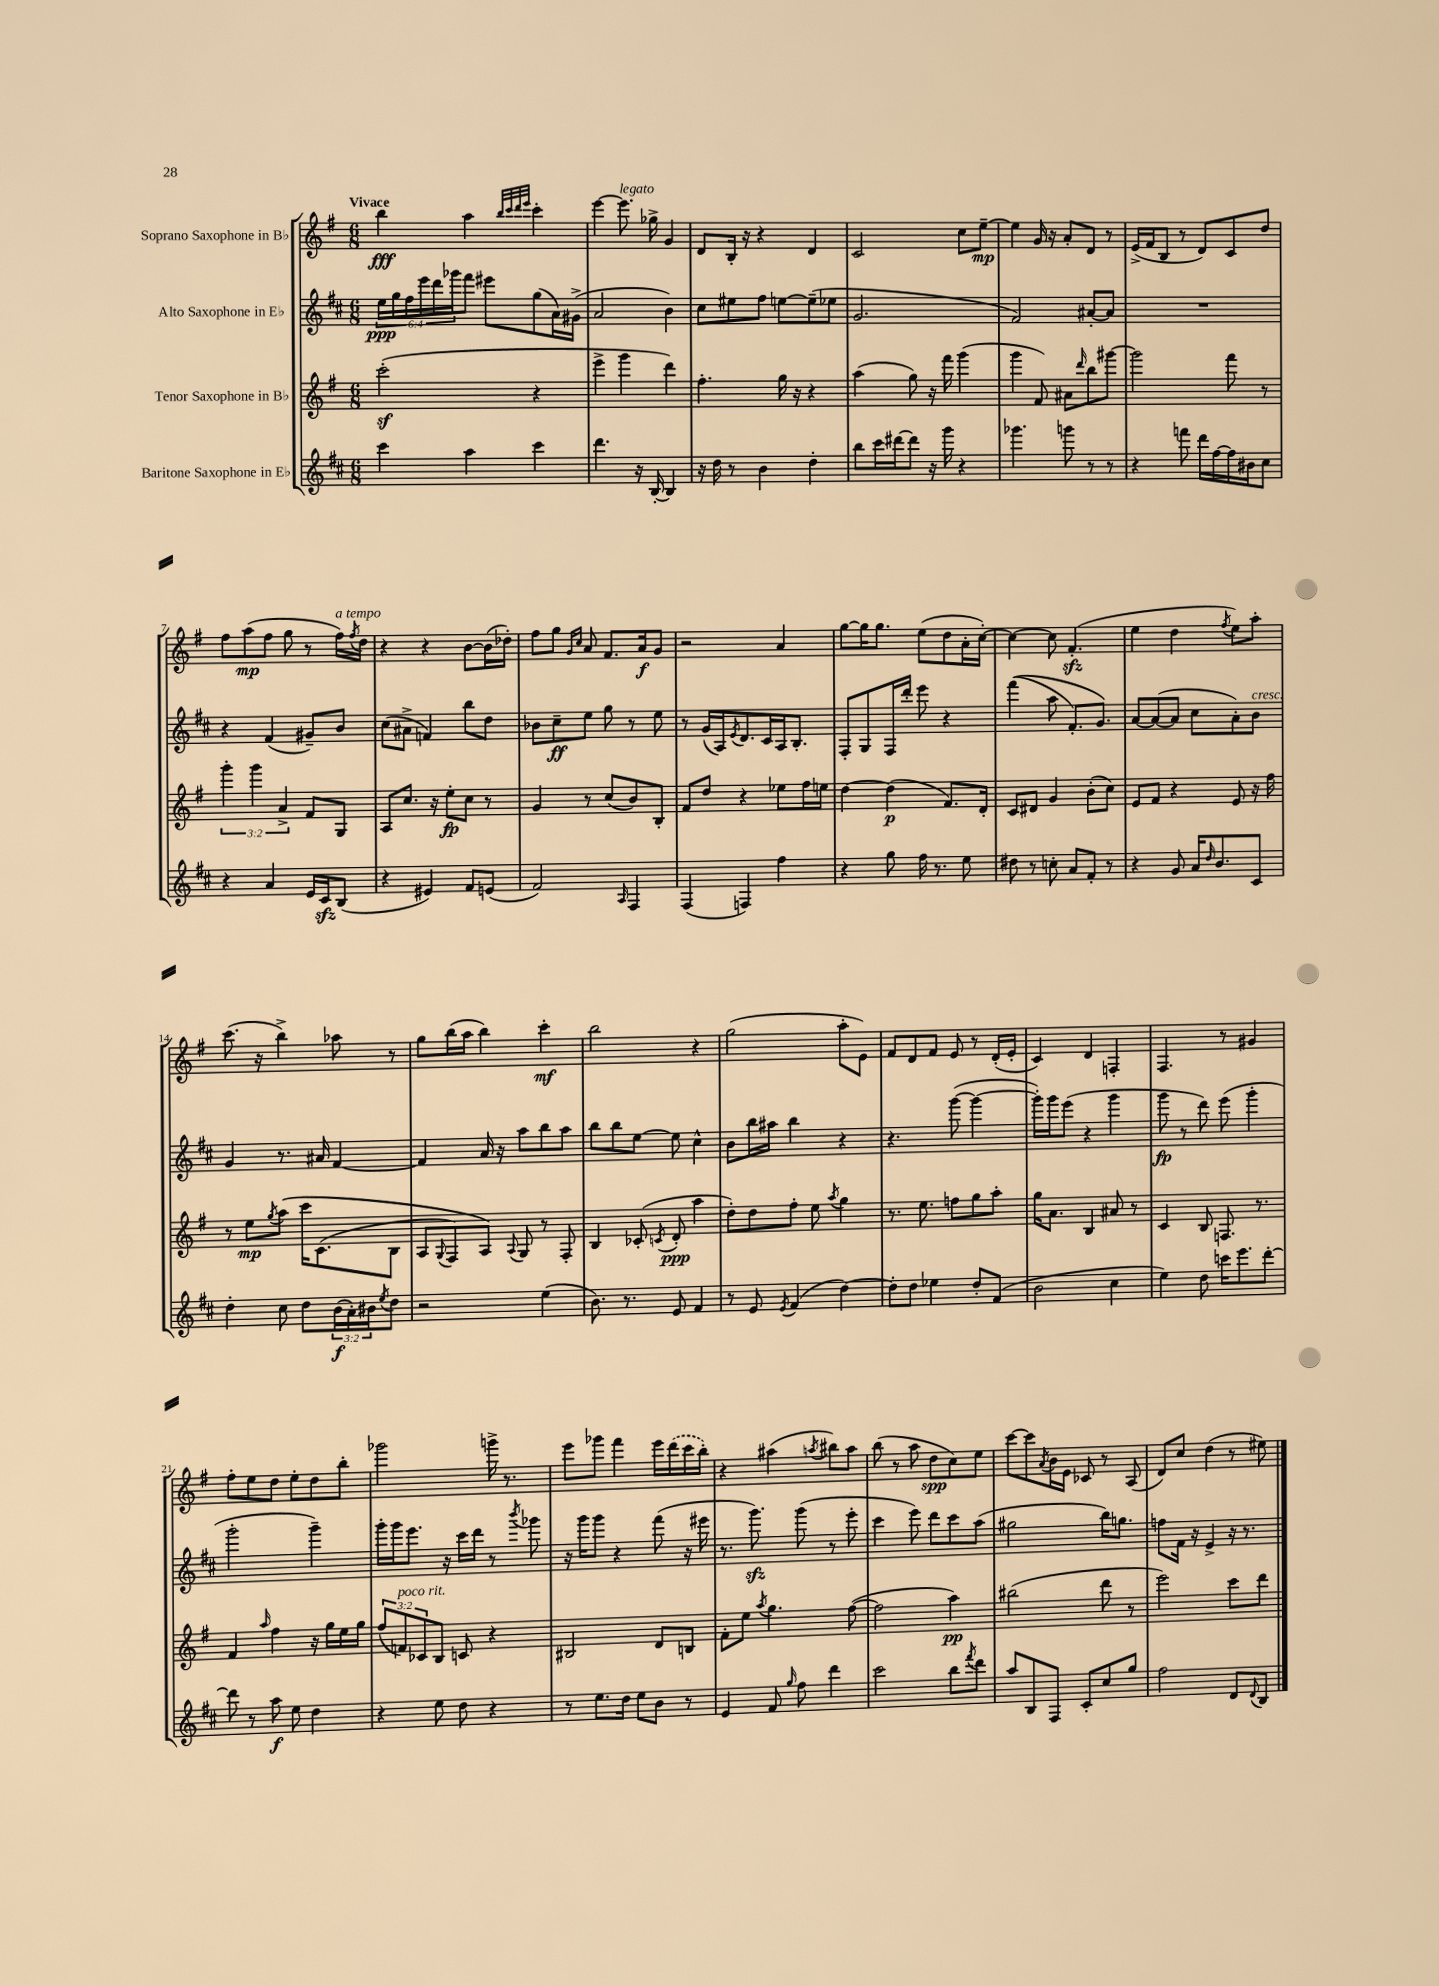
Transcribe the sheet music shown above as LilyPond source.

<<
\new StaffGroup <<
\new Staff = "s0" \with { instrumentName = "Soprano Saxophone in Bb" } {
    \clef treble \key g \major \numericTimeSignature \time 6/8 \tempo "Vivace"
    b''4\fff a''4 \grace { b''32 c'''32 d'''32 e'''32 } c'''4-. |
    e'''4~ e'''8.^\markup { \italic "legato" } ges''16-> g'4 |
    d'8 b16-. r16 r4 d'4 |
    c'2 c''8 e''8~--\mp |
    e''4 g'16 r16 a'8-. d'8 r8 |
    e'16->( fis'16 b8 r8 d'8) c'8 d''8 |
    fis''8 a''8\mp( fis''8 g''8 r8 fis''16^\markup { \italic "a tempo" }) \acciaccatura { fis''8 } d''16 |
    r4 r4 b'8~ b'16( des''16-.) |
    fis''8 g''8 \grace { g'16 c''16 } a'8 fis'8. a'16\f g'8 |
    r2 a'4 |
    g''8~ g''16 g''8. e''8( d''8 a'16-. c''16~-.) |
    c''4~ c''8 fis'4.-.\sfz( |
    e''4 d''4 \acciaccatura { fis''8 } e''8) a''8-. |
    c'''8.( r16 b''4->) aes''8 r8 |
    g''8 b''16( a''16 b''4) c'''4-.\mf |
    b''2 r4 |
    g''2( a''8-. e'8) |
    fis'8 d'8 fis'8 e'8 r8 d'16-.( e'16-. |
    c'4) d'4 f4-. |
    fis4. r8 gis'4 |
    fis''8-. e''8 d''8 e''8-. d''8 b''8-. |
    ges'''2 g'''16-> r8. |
    e'''8 ges'''8 fis'''4 e'''16 \once \slurDashed d'''16( c'''16 b''16-.) |
    r4 ais''4( \acciaccatura { a''8 } bis''8) a''8 |
    b''8( r8 a''8 d''8\spp c''8) e''8 |
    c'''8~ c'''8 \acciaccatura { a'8 } b'16 e'16 ces'8 r8 a8( |
    d'8) c''8 d''4( r8 eis''8) \bar "|." |
}
\new Staff = "s1" \with { instrumentName = "Alto Saxophone in Eb" } {
    \clef treble \key d \major \numericTimeSignature \time 6/8 \override Staff.TupletNumber.text = #tuplet-number::calc-fraction-text
    \tuplet 6/4 { e''16\ppp g''16 fis''16 e'''16 d'''16 ges'''16 } fis'''8 eis'''8 g''8( a'16) gis'16->( |
    a'2 b'4) |
    cis''8 eis''8 fis''8 e''8~ e''8--( ees''8 |
    g'2. |
    fis'2) ais'8~-. ais'8 |
    R2. |
    r4 fis'4( gis'8--) b'8 |
    cis''8( ais'8-> f'4) b''8 d''8 |
    bes'8 cis''8--\ff e''8 g''8 r8 e''8 |
    r8 g'16( a16) \acciaccatura { e'8 } d'8. cis'16 a16 b8.-. |
    fis8-. g8 fis16 d'''16-. e'''8 r4 |
    fis'''4(\( a''8 fis'8.-.) g'8.\) |
    a'8~ a'8~( a'8 cis''8 a'8-.) b'8^\markup { \italic "cresc." } |
    g'4 r8. ais'16 fis'4~ |
    fis'4 a'16 r16 a''8 b''8 a''8 |
    b''8 b''8 e''8~ e''8 cis''4-^ |
    b'8 b''16 ais''16 b''4 r4 |
    r4. g'''8~( g'''4~ |
    g'''16-.) g'''16 e'''8( r4 g'''4 |
    g'''8\fp r8 d'''8) e'''8( g'''4-. |
    g'''2-. g'''4--) |
    g'''16-. g'''16 e'''8. r16 cis'''16 d'''16 r8 \acciaccatura { b'''8 } ges'''8 |
    r16 g'''16 g'''8 r4 fis'''8( r16 eis'''16 |
    r8. g'''8.\sfz) g'''8( r8 e'''8-. |
    cis'''4 e'''8) d'''8 cis'''8 a''8( |
    gis''2 b''16) g''8. |
    f''8 fis'16 r16 e'4-> r16 r8. \bar "|." |
}
\new Staff = "s2" \with { instrumentName = "Tenor Saxophone in Bb" } {
    \clef treble \key g \major \numericTimeSignature \time 6/8 \override Staff.TupletNumber.text = #tuplet-number::calc-fraction-text
    c'''2-.\sf( r4 |
    e'''4-> g'''4 d'''4) |
    fis''4.-. g''16 r16 r4 |
    a''4( g''8) r16 fis'''16 g'''4( |
    g'''4 fis'8) ais'8 \grace { d'''16 } b''8 gis'''8~ |
    gis'''2 fis'''8 r8 |
    \tuplet 3/2 { g'''4-. g'''4 a'4-> } fis'8 g8 |
    a8 c''8. r16 e''8-.\fp c''8 r8 |
    g'4 r8 c''8( b'8) b8-. |
    fis'8 d''8 r4 ees''8 fis''16 e''16 |
    d''4~ d''4\p( fis'8.) d'16-. |
    c'8 dis'8 g'4 b'8-.( c''8) |
    e'8 fis'8 r4 e'8 r16 fis''16 |
    r8 e''8\mp \acciaccatura { g''8 } a''8\( c'''16 c'8.( b8 |
    a8 \appoggiatura { g8 } fis8) a8\) \appoggiatura { a8 } g8 r8 fis8-. |
    b4 ces'8-.( \acciaccatura { c'8 } d'8-.\ppp a''4 |
    d''8-.) d''8 fis''8-. e''8 \acciaccatura { a''8 } g''4 |
    r8. e''8. f''8 g''8 a''8-. |
    g''16 a'8. b4 ais'8 r8 |
    c'4 b8 f8. r8. |
    fis'4 \grace { a''16 } fis''4 r16 g''16 e''16 g''16 |
    \tuplet 3/2 { fis''8( f'8^\markup { \italic "poco rit." }) ces'8 } b8 c'8 r4 |
    bis2 d'8 b8 |
    fis'8-. e''8 \acciaccatura { a''8 } g''4. fis''8~( |
    fis''2 a''4\pp) |
    bis''2( d'''8 r8 |
    e'''2) c'''8 d'''8 \bar "|." |
}
\new Staff = "s3" \with { instrumentName = "Baritone Saxophone in Eb" } {
    \clef treble \key d \major \numericTimeSignature \time 6/8 \override Staff.TupletNumber.text = #tuplet-number::calc-fraction-text
    cis'''4 a''4 cis'''4 |
    d'''4. r16 b16~-. b4 |
    r16 d''16 r8 b'4 d''4-. |
    b''8 cis'''16 dis'''16~ dis'''8 r16 g'''16 r4 |
    ges'''4. g'''8 r8 r8 |
    r4 f'''8 d'''16 fis''16~ fis''16 bis'16 cis''8 |
    r4 a'4 e'16 cis'16\sfz b8( |
    r4 eis'4) fis'8 e'8( |
    fis'2) \grace { a16 } fis4 |
    fis4( f4) fis''4 |
    r4 g''8 fis''16 r8. e''8 |
    dis''8 r8 c''8-. a'8 fis'8-. r8 |
    r4 g'8 a'16 \grace { d''16 } b'8. cis'8 |
    d''4-. cis''8 d''8 \tuplet 3/2 { b'16\f( a'16-.) bis'16 } \acciaccatura { e''8 } d''8 |
    r2 e''4( |
    b'8.) r8. e'8 fis'4 |
    r8 e'8 \acciaccatura { e'8 } fis'4( d''4~) |
    d''8-. d''8 ees''4 d''8-. fis'8( |
    b'2 cis''4 |
    e''4) d''8 c'''16 e'''8. d'''8~-. |
    d'''8 r8 a''8\f e''8 d''4 |
    r4 e''8 d''8 r4 |
    r8 e''8. d''16 e''8 b'8 r8 |
    e'4 fis'8 \grace { g''16 } fis''8 d'''4 |
    cis'''2 b''8 \acciaccatura { fis'''8 } d'''8 |
    a''8 b8 fis8 cis'8-. cis''8 g''8 |
    fis''2 d'8 \appoggiatura { d'8 } b8 \bar "|." |
}
>>
>>
